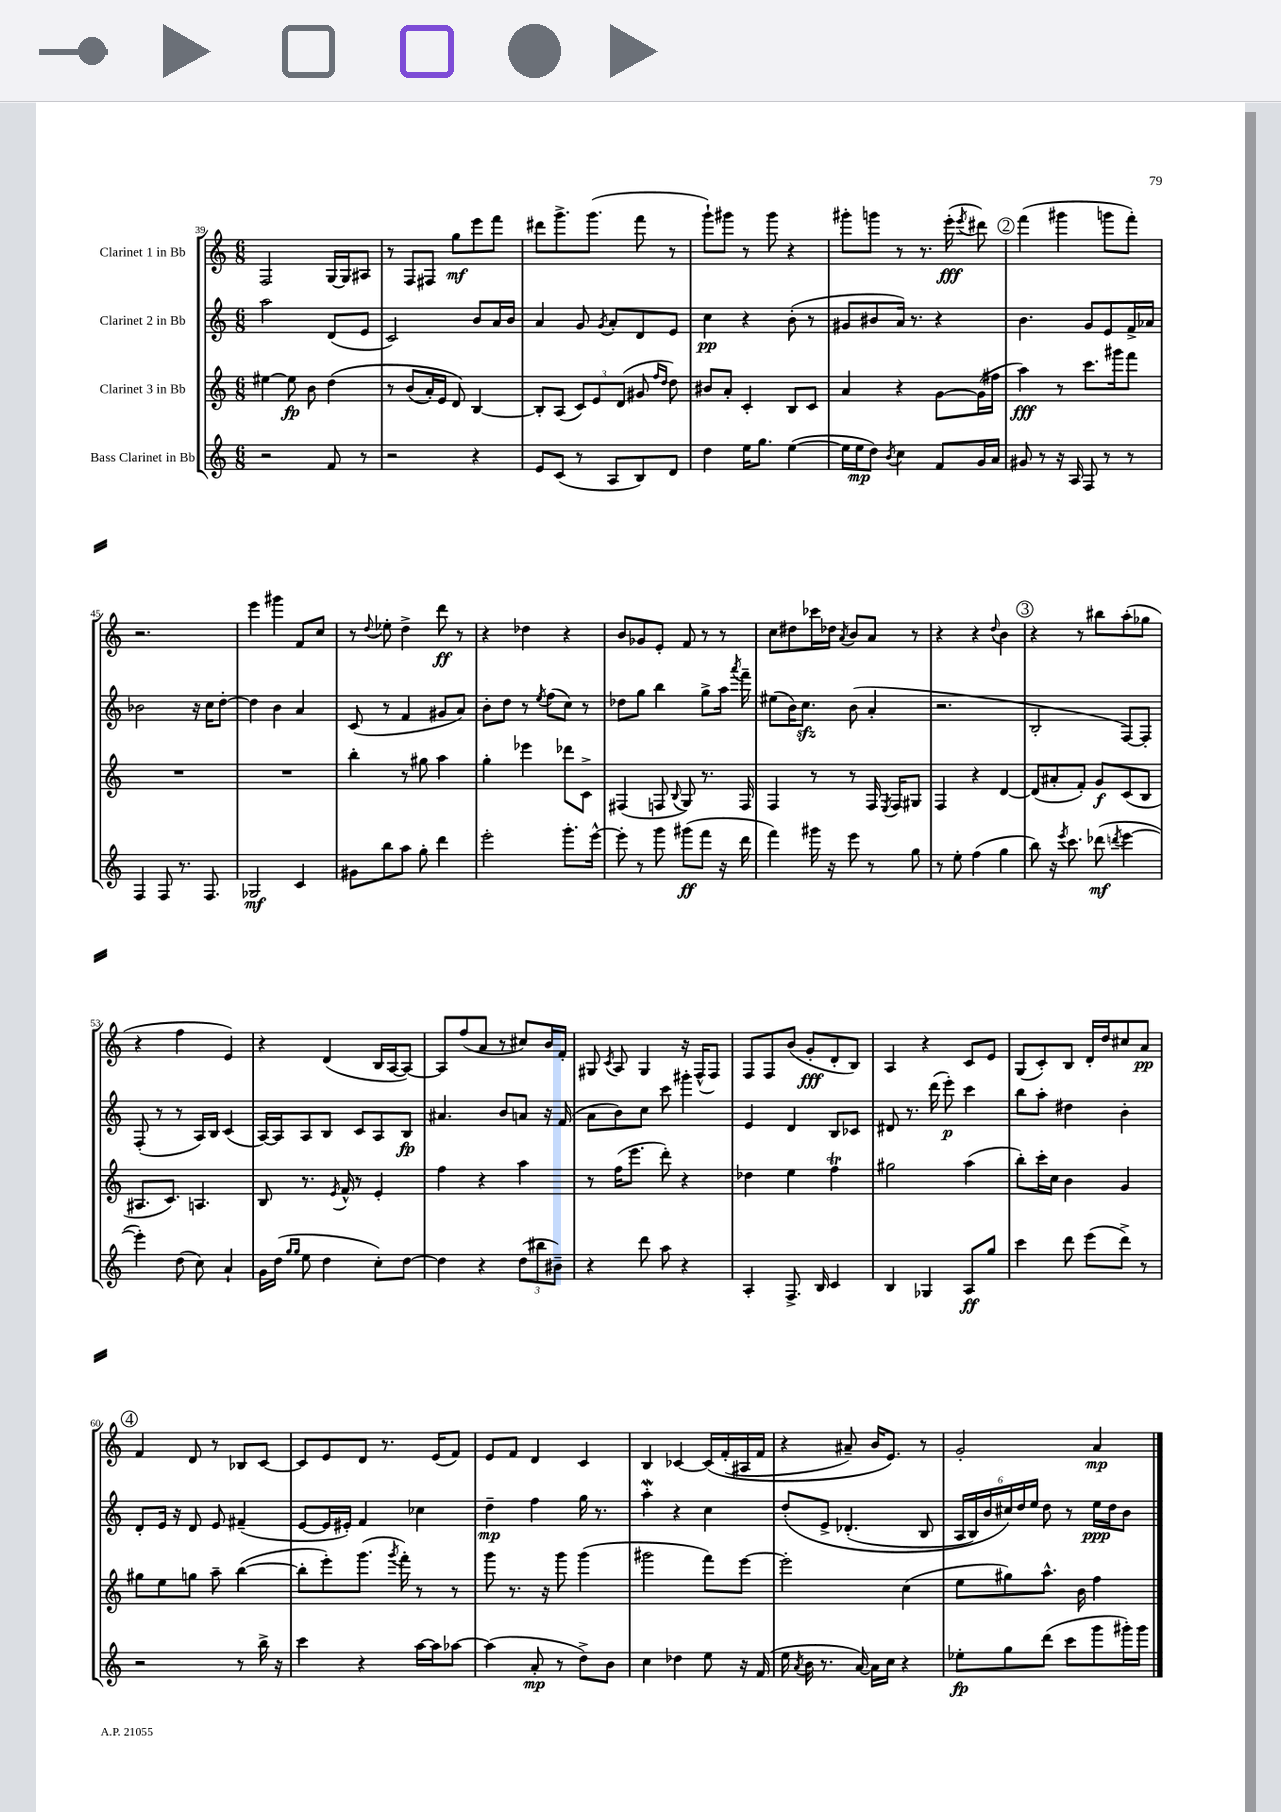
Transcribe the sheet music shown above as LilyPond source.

<<
\new StaffGroup <<
\new Staff = "s0" \with { instrumentName = "Clarinet 1 in Bb" } {
    \clef treble \key c \major \numericTimeSignature \time 6/8
    \autoBeamOff f2 g16[~ g16 ais8] |
    r8 f8[ fis8] g''8[\mf e'''8 f'''8] |
    dis'''8[ g'''8.-> g'''8.]( f'''8 r8 |
    g'''8[-!) gis'''8] r8 gis'''8 r4 |
    gis'''8[-. g'''8] r8 r8. e'''16-.\fff( \acciaccatura { e'''8 } dis'''8) |
    \mark \markup { \circle "2" } f'''4( gis'''4 g'''8[ f'''8]-.) |
    r2. |
    e'''4 gis'''4 f'8[ c''8] |
    r8 \appoggiatura { d''8 } ees''8-. d''4-> d'''8\ff r8 |
    r4 des''4 r4 |
    b'8[ ges'8 e'8]-. f'8 r8 r8 |
    c''8[ dis''8 ces'''16 des''16] \acciaccatura { a'8 } b'8[ a'8] r8 |
    r4 r4 \appoggiatura { d''8 } b'4 |
    \mark \markup { \circle "3" } r4 r8 bis''8[ a''8-.( ges''8] |
    r4 f''4 e'4) |
    r4 d'4( b16[ a16~ a8]~) |
    a8[ f''8( a'8] r8 cis''8[) b'16 f'16]-. |
    gis8 \acciaccatura { c'8 } a8 gis4 r16 f16[-^( f8]) |
    f8[ f8 b'8]( g'8[-.\fff d'8-. b8]) |
    a4 r4 c'8[ e'8] |
    g8[( c'8-.) b8] d'16[-. d''16 cis''8 a'8]\pp |
    \mark \markup { \circle "4" } f'4 d'8 r8 bes8[ c'8]~ |
    c'8[ e'8 d'8] r8. e'16[( f'8]) |
    e'8[ f'8] d'4 c'4 |
    b4 ces'4~ ces'16[\( f'16-.( ais16 f'16] |
    r4 ais'8--) b'16[ e'8.]\) r8 |
    g'2-. a'4\mp \bar "|." |
}
\new Staff = "s1" \with { instrumentName = "Clarinet 2 in Bb" } {
    \clef treble \key c \major \numericTimeSignature \time 6/8
    \autoBeamOff a''2 d'8[( e'8] |
    c'2) b'8[ a'16 b'16] |
    a'4 g'8 \acciaccatura { g'8 } a'8[-. d'8 e'8] |
    c''4\pp r4 b'8-.( r8 |
    gis'8[ bis'8 a'16]) r8. r4 |
    \mark \markup { \circle "2" } b'4. g'8[ e'8 f'16-> aes'16] |
    bes'2 r16 c''16[ d''8]~-. |
    d''4 b'4 a'4 |
    c'8( r8 f'4 gis'8[ a'8]) |
    b'8[-. d''8] r8 \acciaccatura { e''8 } f''8[( c''8]) r8 |
    des''8[ g''8] b''4 g''8[-> a''16] \acciaccatura { a'''8 } f'''16-- |
    eis''8[( b'16) c''8.]\sfz b'8( a'4-. |
    r2. |
    \mark \markup { \circle "3" } b2-. f8[~) f8]-. |
    f8-.( r8 r8 a16[) b16] c'4( |
    a16[~) a16 a8 b8] c'8[ a8 b8]\fp |
    ais'4. b'8[ a'8] r16 f'16( |
    a'8[ b'8) c''8] c'''8 gis'''4-. |
    e'4 d'4 b8[ ces'8] |
    dis'8 r8. d'''16( e'''8-.\p) c'''4 |
    b''8[ a''8]-. dis''4 b'4-. |
    \mark \markup { \circle "4" } d'8[-. e'16] r16 d'8 e'8 fis'4--( |
    e'8[~ e'16 eis'16]-.) f'4 ces''4 |
    d''4--\mp f''4 g''16 r8. |
    a''4-.\mordent r4 c''4 |
    d''8[-.\( e'8]-> des'4.-.( b8 |
    \tuplet 6/4 { a16[ b16) b'16 cis''16\) d''16 e''16] } d''8 r8 e''16[\ppp d''16 b'8] \bar "|." |
}
\new Staff = "s2" \with { instrumentName = "Clarinet 3 in Bb" } {
    \clef treble \key c \major \numericTimeSignature \time 6/8
    \autoBeamOff eis''4~ eis''8\fp b'8 d''4\( |
    r8 b'8[( a'16-.) e'16] d'8\) b4~ |
    b8[-. a8]( \tuplet 3/2 { c'8[) e'8 d'8]( } gis'8 \grace { f''16[ d''16] } d''8) |
    bis'8[ a'8]-. c'4-. b8[ c'8] |
    a'4 r4 g'8[~ g'16( fis''16] |
    \mark \markup { \circle "2" } a''4\fff) r8 c'''8.[ gis'''16 f'''8] |
    R2. |
    R2. |
    b''4-. r8 gis''8 a''4 |
    g''4-. ees'''4 des'''8[ c'8]-> |
    fis4( f8 \appoggiatura { b8 } g8) r8. f16 |
    f4 r8 r8 f16 \acciaccatura { e8 } f16[ gis8] |
    f4 r4 d'4~ |
    \mark \markup { \circle "3" } d'8[( ais'8-. f'8]-.) g'8[\f c'8( b8] |
    ais8.[ c'8.]) a4. |
    b8 r8. \acciaccatura { e'8 } f'16-^ r8 e'4-. |
    f''4 r4 a''4 |
    r8 f''16[( e'''8.] d'''8-.) r4 |
    des''4 e''4 f''4\trill |
    gis''2 a''4( |
    b''8[-.) c'''16-. c''16] b'4 g'4 |
    \mark \markup { \circle "4" } gis''8[ e''8 g''8] a''8-- b''4~( |
    b''8[-. e'''8-.) g'''8.]( \acciaccatura { g'''8 } f'''16-.) r8 r8 |
    g'''8 r8. r16 g'''8 g'''4( |
    gis'''2 f'''8[) e'''8]~ |
    e'''2-. c''4( |
    e''8[ gis''8) a''8.]-^ b'16 f''4 \bar "|." |
}
\new Staff = "s3" \with { instrumentName = "Bass Clarinet in Bb" } {
    \clef treble \key c \major \numericTimeSignature \time 6/8
    \autoBeamOff r2 f'8 r8 |
    r2 r4 |
    e'8[ c'8]( r8 a8[ b8) d'8] |
    d''4 e''16[ g''8.] e''4~( |
    e''16[ e''16\mp d''8]) \acciaccatura { b'8 } c''4 f'8[ g'16 a'16] |
    \mark \markup { \circle "2" } gis'8 r8 r16 a16 f8 r8 r8 |
    f4 f8 r8. f8. |
    ges2\mf c'4 |
    gis'8[ b''8 a''8] g''8-. d'''4 |
    e'''2-. g'''8.[-. e'''16]~-^ |
    e'''8-. r8 g'''8 gis'''8[\ff( f'''8] r16 d'''16 |
    f'''4) gis'''16 r16 e'''8 r8 g''8 |
    r8 e''8-. f''4( g''4 |
    \mark \markup { \circle "3" } b''8) r16 \acciaccatura { e'''8 } c'''8. des'''8\mf( \acciaccatura { d'''8 } e'''4~ |
    e'''4-.) d''8( c''8) a'4-! |
    g'16[ d''16]( \grace { g''16[ g''16] } e''8 d''4 c''8[-.) d''8]~ |
    d''4 r4 \tuplet 3/2 { d''8[( bis''8 bis'8]--) } |
    r4 d'''8 a''8 r4 |
    a4-. f8.-> b16 c'4 |
    b4 ges4 a8[\ff g''8] |
    c'''4 d'''8 e'''8[( d'''8]->) r8 |
    \mark \markup { \circle "4" } r2 r8 b''16-> r16 |
    c'''4 r4 a''16[~ a''16 aes''8]~ |
    aes''4( a'8-.\mp r8 d''8[->) b'8] |
    c''4 des''4 e''8 r16 f'16( |
    e''16 \acciaccatura { a'8 } b'16 r8. a'16~) a'16[ c''16] r4 |
    ees''8[-.\fp g''8 d'''8]( c'''8[ g'''8 gis'''16-.) gis'''16] \bar "|." |
}
>>
>>
\layout { \context { \Score currentBarNumber = #39 } }
